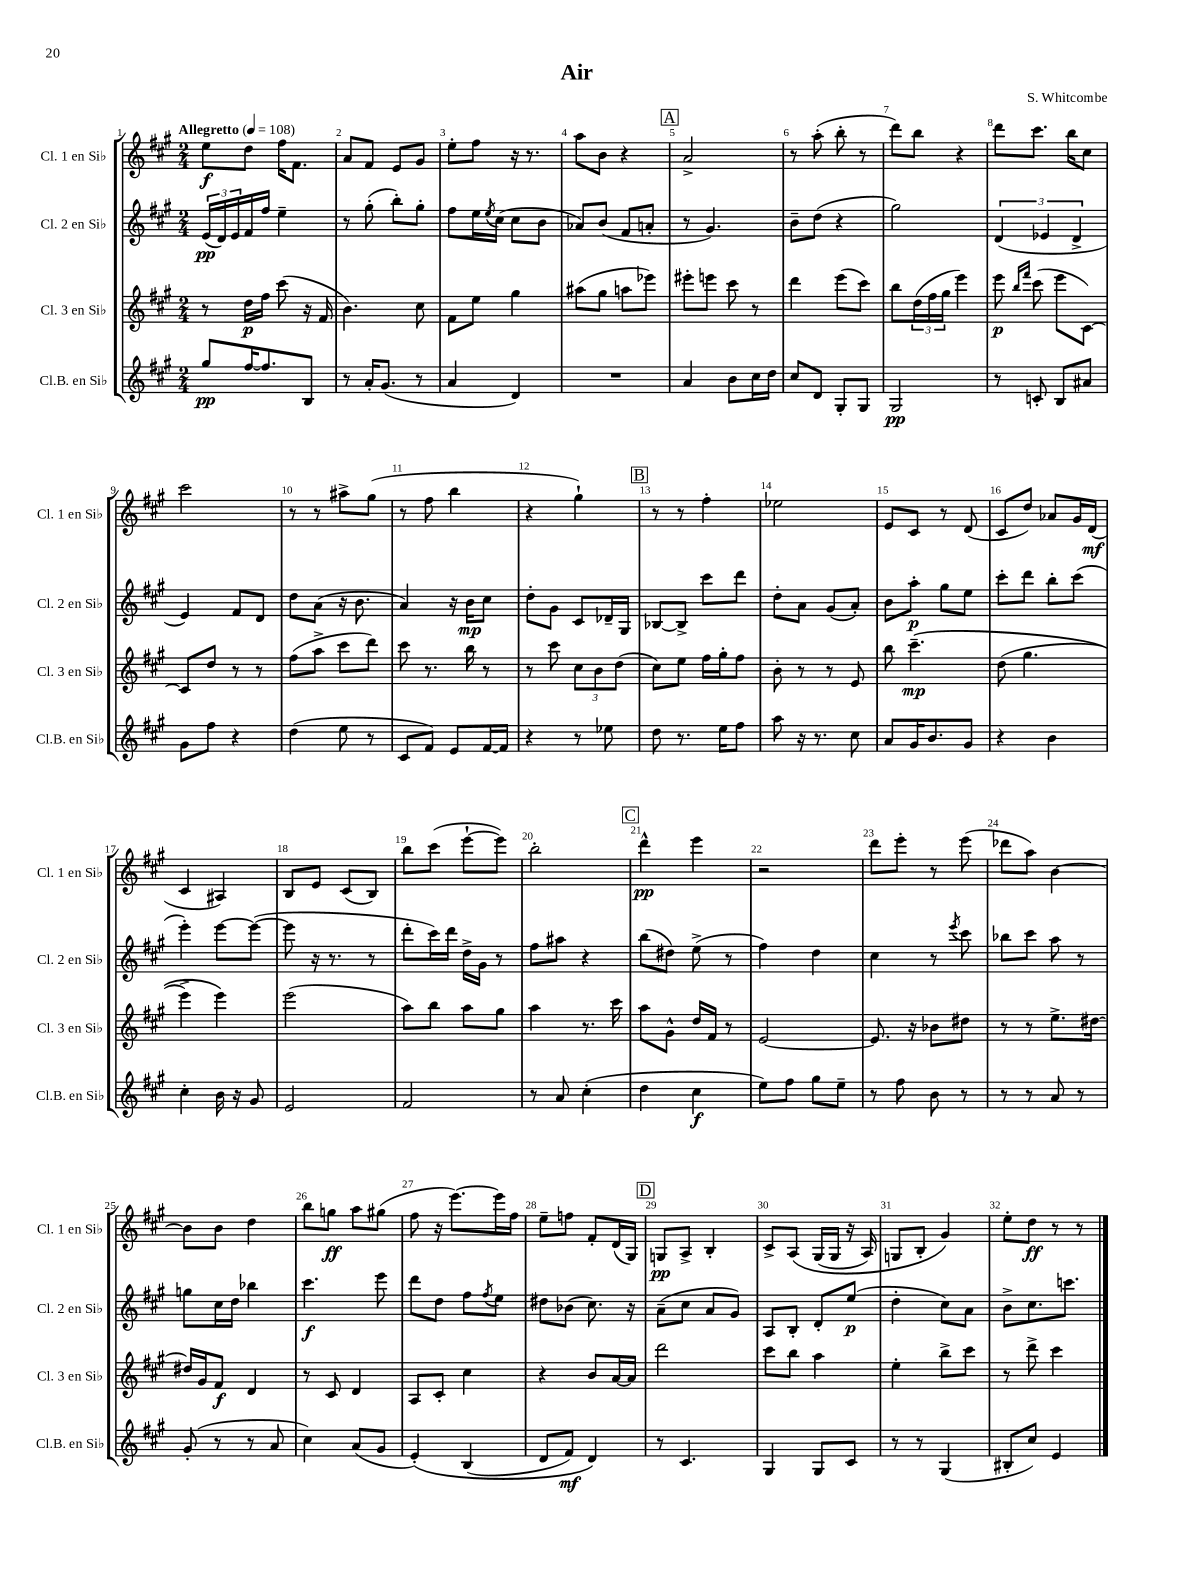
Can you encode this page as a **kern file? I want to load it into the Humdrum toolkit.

**kern	**kern	**kern	**kern
*staff4	*staff3	*staff2	*staff1
*clefG2	*clefG2	*clefG2	*clefG2
*k[f#c#g#]	*k[f#c#g#]	*k[f#c#g#]	*k[f#c#g#]
*M2/4	*M2/4	*M2/4	*M2/4
*MM108	*MM108	*MM108	*MM108
8gg#	8r	(24e	8ee
.	.	24d)	.
.	.	24e	.
[16ff#	16dd	16f#	8dd
8.ff#]	16ff#	16ff#	.
.	(8ccc#	4ee~	16ff#
.	.	.	8.f#
8B	16r	.	.
.	16f#	.	.
=	=	=	=
8r	4.b)	8r	8a
16a'	.	(8gg#'	8f#
(8.g#	.	.	.
.	.	8bb')	8e
8r	8cc#	8gg#'	8g#
=	=	=	=
4a	8f#	8ff#	8ee'
.	8ee	16ee	8ff#
.	.	8qee	.
.	.	(16cc#	.
4d)	4gg#	8cc#	16r
.	.	.	8.r
.	.	8b	.
=	=	=	=
2r	(8aa#	8a-)	8aa
.	8gg#	(8b	8b
.	8aa	8f#	4r
.	8eee-)	8a'	.
=	=	=	=
4a	8eee#'	8r	2a^
.	8eee	4.g#)	.
8b	8ccc#	.	.
16cc#	8r	.	.
16dd	.	.	.
=	=	=	=
8cc#	4ddd	8b~	8r
8d	.	(8dd	(8aa'
8G#'	(8eee	4r	8bb'
8G#	8ccc#)	.	8r
=	=	=	=
2G#	8bb	2gg#)	8ddd)
.	(24dd	.	8bb
.	24ff#	.	.
.	24gg#	.	.
.	4eee)	.	4r
=	=	=	=
8r	8eee	(6d	8ddd
.	16qqbb	.	.
.	16qqfff#	.	.
8c'	(8ccc#	.	8.ccc#
.	.	6e-	.
8B	8eee	.	.
.	.	.	16bb
.	.	6d^	.
8a#	[8c#)	.	8cc#
=	=	=	=
8g#	8c#]	4e)	2ccc#
8ff#	8dd	.	.
4r	8r	8f#	.
.	8r	8d	.
=	=	=	=
(4dd	(8ff#	8dd	8r
.	8aa^	(8a	8r
8ee	8ccc#	16r	8aa#^
.	.	8.b	.
8r	8ddd)	.	(8gg#
=	=	=	=
8c#	8ccc#	4a)	8r
8f#)	8.r	.	8ff#
8e	.	16r	4bb
.	16bb	16b	.
[16f#	8r	8cc#	.
16f#]	.	.	.
=	=	=	=
4r	8r	8dd'	4r
.	8ccc#	8g#	.
8r	12cc#	8c#	4gg#`)
.	12b	.	.
8ee-	.	16d-~	.
.	(12dd	.	.
.	.	16G#	.
=	=	=	=
8dd	8cc#)	[8B-	8r
8.r	8ee	8B-^]	8r
.	16ff#	8ccc#	4ff#'
16ee	16gg#'	.	.
8ff#	8ff#	8ddd	.
=	=	=	=
8aa	8b'	8dd'	2ee-
16r	8r	8a	.
8.r	.	.	.
.	8r	(8g#	.
8cc#	8e	8a')	.
=	=	=	=
8a	8bb	8b	8e
16g#	&(4.ccc#~	8aa'	8c#
8.b	.	.	.
.	.	8gg#	8r
8g#	.	8ee	(8d
=	=	=	=
4r	(8dd	8ccc#'	8c#
.	4.gg#	8ddd	8dd)
4b	.	8bb'	8a-
.	.	(8ccc#	16g#
.	.	.	(16d
=	=	=	=
4cc#'	4eee^)	4eee')	4c#
16b	4eee&)	[8eee	4A#)
16r	.	.	.
8g#	.	(8eee_	.
=	=	=	=
2e	(2eee	8eee]	8B
.	.	16r	8e
.	.	8.r	.
.	.	.	(8c#
.	.	8r	8B)
=	=	=	=
2f#	8aa)	8ddd'	8bb
.	8bb	16ccc#)	(8ccc#
.	.	16ddd	.
.	8aa	16dd^	[8eee`
.	.	16g#	.
.	8gg#	8r	8eee])
=	=	=	=
8r	4aa	8ff#	2bb'
8a	.	8aa#	.
(4cc#'	8.r	4r	.
.	16ccc#	.	.
=	=	=	=
4dd	8aa	(8bb	4ddd^^
.	8g#^^	8dd#)	.
4cc#	16dd	(8ee^	4eee
.	16f#	.	.
.	8r	8r	.
=	=	=	=
8ee)	[2e	4ff#)	2r
8ff#	.	.	.
8gg#	.	4dd	.
8ee~	.	.	.
=	=	=	=
8r	8.e]	4cc#	8ddd
8ff#	.	.	8eee'
.	16r	.	.
8b	8b-	8r	8r
.	.	8qeee	.
8r	8dd#	8ccc#	(8eee
=	=	=	=
8r	8r	8bb-	8ddd-
8r	8r	8ccc#	8aa)
8a	8.ee^	8aa	[4b
8r	.	8r	.
.	[16dd#	.	.
=	=	=	=
(8g#'	16dd#]	8gg	8b]
.	16g#	.	.
8r	8f#	16cc#	8b
.	.	16dd	.
8r	4d	4bb-	4dd
8a	.	.	.
=	=	=	=
4cc#)	8r	4.ccc#	8bb
.	8c#	.	8gg
(8a	4d	.	8aa
8g#	.	8eee	(8gg#
=	=	=	=
&(4e')	8A	8ddd	8ff#
.	8c#'	8dd	16r
.	.	.	[8.eee)
(4B	4cc#	8ff#	.
.	.	8qff#	.
.	.	8ee	16eee]
.	.	.	16ff#
=	=	=	=
8d	4r	8dd#	8ee~
8f#)	.	(8b-	8ff
4d&)	8b	8.cc#)	8f#'
.	[16a	.	(16d
.	16a]	16r	16G#)
=	=	=	=
8r	2ddd	(8a~	8G
4.c#	.	8cc#	8A^
.	.	8a	4B'
.	.	8g#)	.
=	=	=	=
4G#	8ccc#	8A	8c#^
.	8bb	8B'	&(8A
8G#	4aa	8d'	(16G#
.	.	.	16G#
8c#	.	(8ee	16r
.	.	.	16A)
=	=	=	=
8r	4ee'	4dd'	8G
8r	.	.	8B'
(4G#	8bb^	8cc#)	4g#&)
.	8ccc#	8a	.
=	=	=	=
8B#'	8r	8b^	8ee'
8cc#)	8ddd^	8.cc#	8dd
4e	4ccc#	.	8r
.	.	8.ccc	.
.	.	.	8r
==	==	==	==
*-	*-	*-	*-
